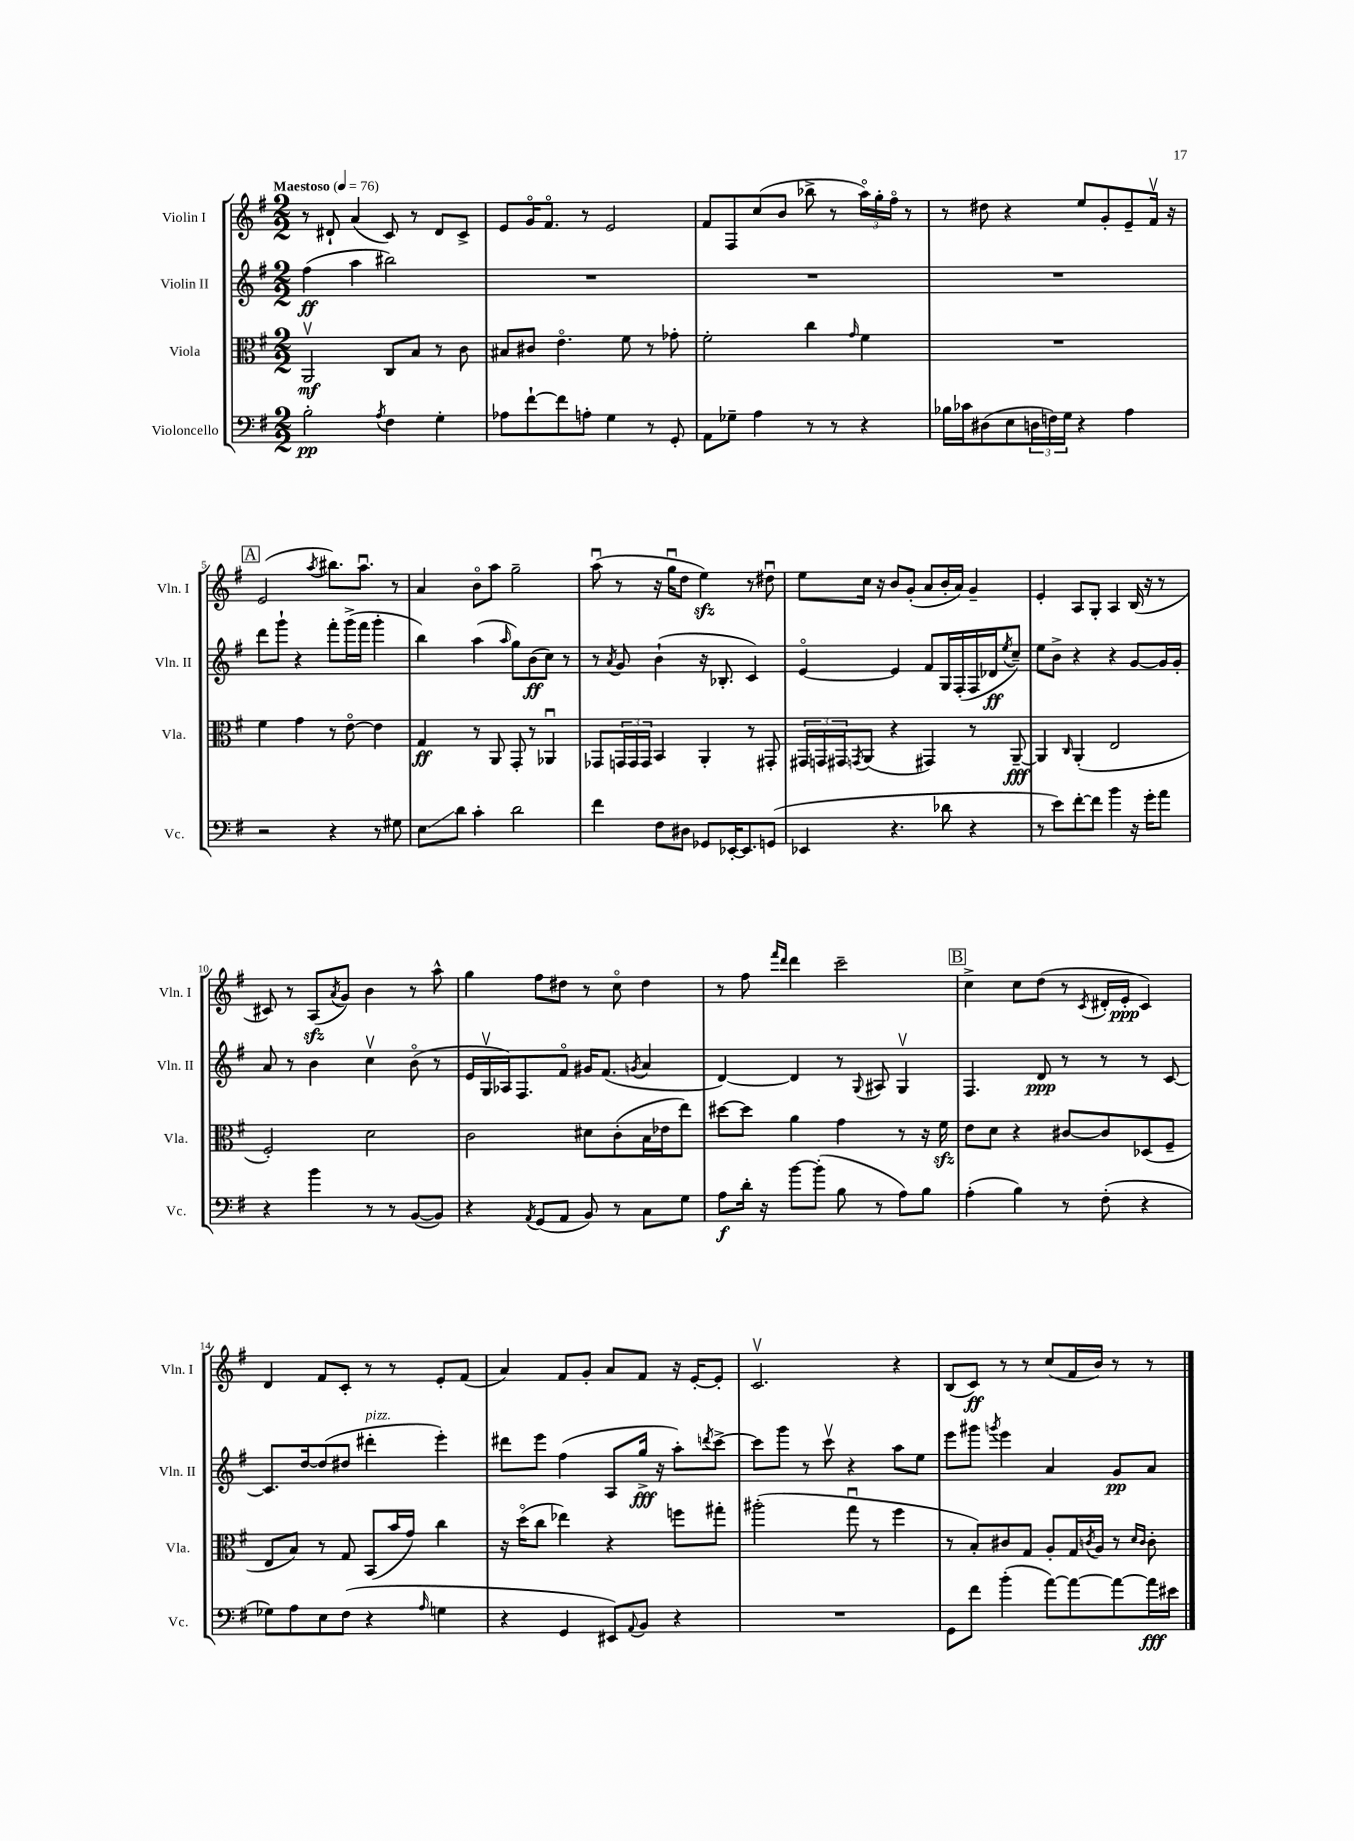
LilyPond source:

<<
\new StaffGroup <<
\new Staff = "s0" \with { instrumentName = "Violin I" shortInstrumentName = "Vln. I" } {
    \clef treble \key g \major \numericTimeSignature \time 2/2 \tempo "Maestoso" 4 = 76
    r8 dis'8-! a'4( c'8) r8 dis'8 c'8-> |
    e'8 g'16\flageolet fis'8.\flageolet r8 e'2 |
    fis'8 fis8 c''8( b'8 bes''8-> r8 \tuplet 3/2 { a''16\flageolet) g''16-. fis''16\flageolet } r8 |
    r8 dis''8 r4 e''8 g'8-. e'8-- fis'16\upbow r16 |
    \mark \markup { \box "A" } e'2( \acciaccatura { a''8 } bis''8.) a''8.\downbow r8 |
    a'4 b'8\flageolet a''8 g''2-- |
    a''8\downbow( r8 r16 g''16\downbow d''8 e''4\sfz) r8 dis''8\downbow |
    e''8 c''16 r16 b'8 g'8-.( a'8 b'16-. a'16) g'4-- |
    e'4-. a8 g8-. a4 b16( r16 r8 |
    cis'8) r8 a8\sfz( \acciaccatura { a'8 } g'8) b'4 r8 a''8-^ |
    g''4 fis''8 dis''8 r8 c''8\flageolet dis''4 |
    r8 fis''8 \grace { fis'''16 d'''16 } d'''4 c'''2-- |
    \mark \markup { \box "B" } c''4-> c''8 d''8( r8 \acciaccatura { c'8 } dis'16-. e'16-.\ppp c'4) |
    d'4 fis'8 c'8-. r8 r8 e'8-. fis'8( |
    a'4) fis'8 g'8-. a'8 fis'8 r16 e'16~-. e'8-. |
    c'2.\upbow r4 |
    b8( c'8\ff) r8 r8 c''8( fis'16 b'16) r8 r8 \bar "|." |
}
\new Staff = "s1" \with { instrumentName = "Violin II" shortInstrumentName = "Vln. II" } {
    \clef treble \key g \major \numericTimeSignature \time 2/2
    fis''4\ff( a''4 bis''2) |
    R1 |
    R1 |
    R1 |
    \mark \markup { \box "A" } d'''8 g'''8-! r4 fis'''8-. g'''16->( fis'''16 g'''4-. |
    b''4) a''4( \grace { a''16 } g''8) b'8\ff( c''8) r8 |
    r8 \acciaccatura { a'8 } g'8 b'4-!( r16 bes8.-. c'4) |
    e'4~\flageolet e'4 fis'8 g16 fis16-.( fis16 des'16\ff \acciaccatura { e''8 } c''8--) |
    e''8 b'8-> r4 r4 g'8~ g'16 g'16-. |
    a'8 r8 b'4 c''4\upbow b'8\flageolet( r8 |
    e'16 g16\upbow aes16) fis8. fis'8\flageolet gis'16 fis'8.( \acciaccatura { g'8 } a'4 |
    d'4~) d'4 r8 \appoggiatura { g8 } ais8 g4\upbow |
    \mark \markup { \box "B" } fis4. d'8\ppp r8 r8 r8 c'8~ |
    c'8. d''16~ d''8( dis''8 dis'''4-.^\markup { \italic "pizz." } e'''4-.) |
    dis'''8 e'''8 fis''4( a8 g''16->\fff r16 a''8-.) \acciaccatura { d'''8 } c'''8~-> |
    c'''8 g'''8 r8 c'''8\upbow r4 a''8 e''8 |
    e'''8 gis'''8 \acciaccatura { g'''8 } e'''4 a'4 g'8\pp a'8 \bar "|." |
}
\new Staff = "s2" \with { instrumentName = "Viola" shortInstrumentName = "Vla." } {
    \clef alto \key g \major \numericTimeSignature \time 2/2
    a,2\upbow\mf c8 b8 r8 c'8 |
    bis8 cis'8 e'4.\flageolet fis'8 r8 ges'8-. |
    fis'2-. c''4 \grace { g'16 } fis'4 |
    R1 |
    \mark \markup { \box "A" } fis'4 g'4 r8 e'8~\flageolet e'4 |
    g4\ff r8 a,8 g,8-. r8 aes,4\downbow |
    ges,8 \tuplet 3/2 { g,16 g,16 g,16 } b,4 a,4-. r8 gis,8-. |
    \tuplet 3/2 { gis,16 g,16 gis,16 } \acciaccatura { g,8 } a,8( r4 gis,4) r8 a,8~--\fff |
    a,4 \grace { c16 } a,4-.( e2 |
    fis2-.) d'2 |
    c'2 dis'8 c'8-.( b16 ees'16 e''8) |
    dis''8~ dis''8 a'4 g'4 r8 r16 fis'16\sfz |
    \mark \markup { \box "B" } e'8 d'8 r4 cis'8~ cis'8 des8( fis8-- |
    e8 b8) r8 g8 b,8( b'16 g'16) c''4 |
    r16 d''16\flageolet( c''8 ees''4) r4 f''8 gis''8-. |
    ais''2-.( g''8\downbow r8 fis''4 |
    r8 b8-.) cis'8 g8 a8-. g16 \acciaccatura { c'8 } a16 r8 \grace { d'16 c'16 } c'8-. \bar "|." |
}
\new Staff = "s3" \with { instrumentName = "Violoncello" shortInstrumentName = "Vc." } {
    \clef bass \key g \major \numericTimeSignature \time 2/2
    b2-.\pp \acciaccatura { a8 } fis4 g4-. |
    aes8 fis'8~-! fis'8 a8-. g4 r8 g,8-. |
    a,8 ges8-- a4 r8 r8 r4 |
    bes16 ces'16 dis8( e8 \tuplet 3/2 { d16 f16) g16 } r4 a4 |
    \mark \markup { \box "A" } r2 r4 r8 gis8 |
    e8\glissando d'8 c'4-. d'2 |
    fis'4 fis8 dis8 ges,8 ees,16~-. ees,8. g,8( |
    ees,4 r4. des'8 r4 |
    r8 e'8) fis'8~-. fis'8 b'4 r16 g'16-. a'8 |
    r4 b'4 r8 r8 b,8~( b,8) |
    r4 \acciaccatura { a,8 } g,8( a,8 b,8) r8 c8 g8 |
    a8\f d'16-. r16 b'8~ b'8-.( b8 r8 a8) b8 |
    \mark \markup { \box "B" } a4-.( b4) r8 fis8-.( r4 |
    ges8) a8 e8 fis8( r4 \grace { a16 } g4 |
    r4 g,4 eis,8) \appoggiatura { a,8 } b,8 r4 |
    R1 |
    g,8 fis'8 b'4-.( a'8~) a'8~ a'8~ a'16\fff eis'16 \bar "|." |
}
>>
>>
